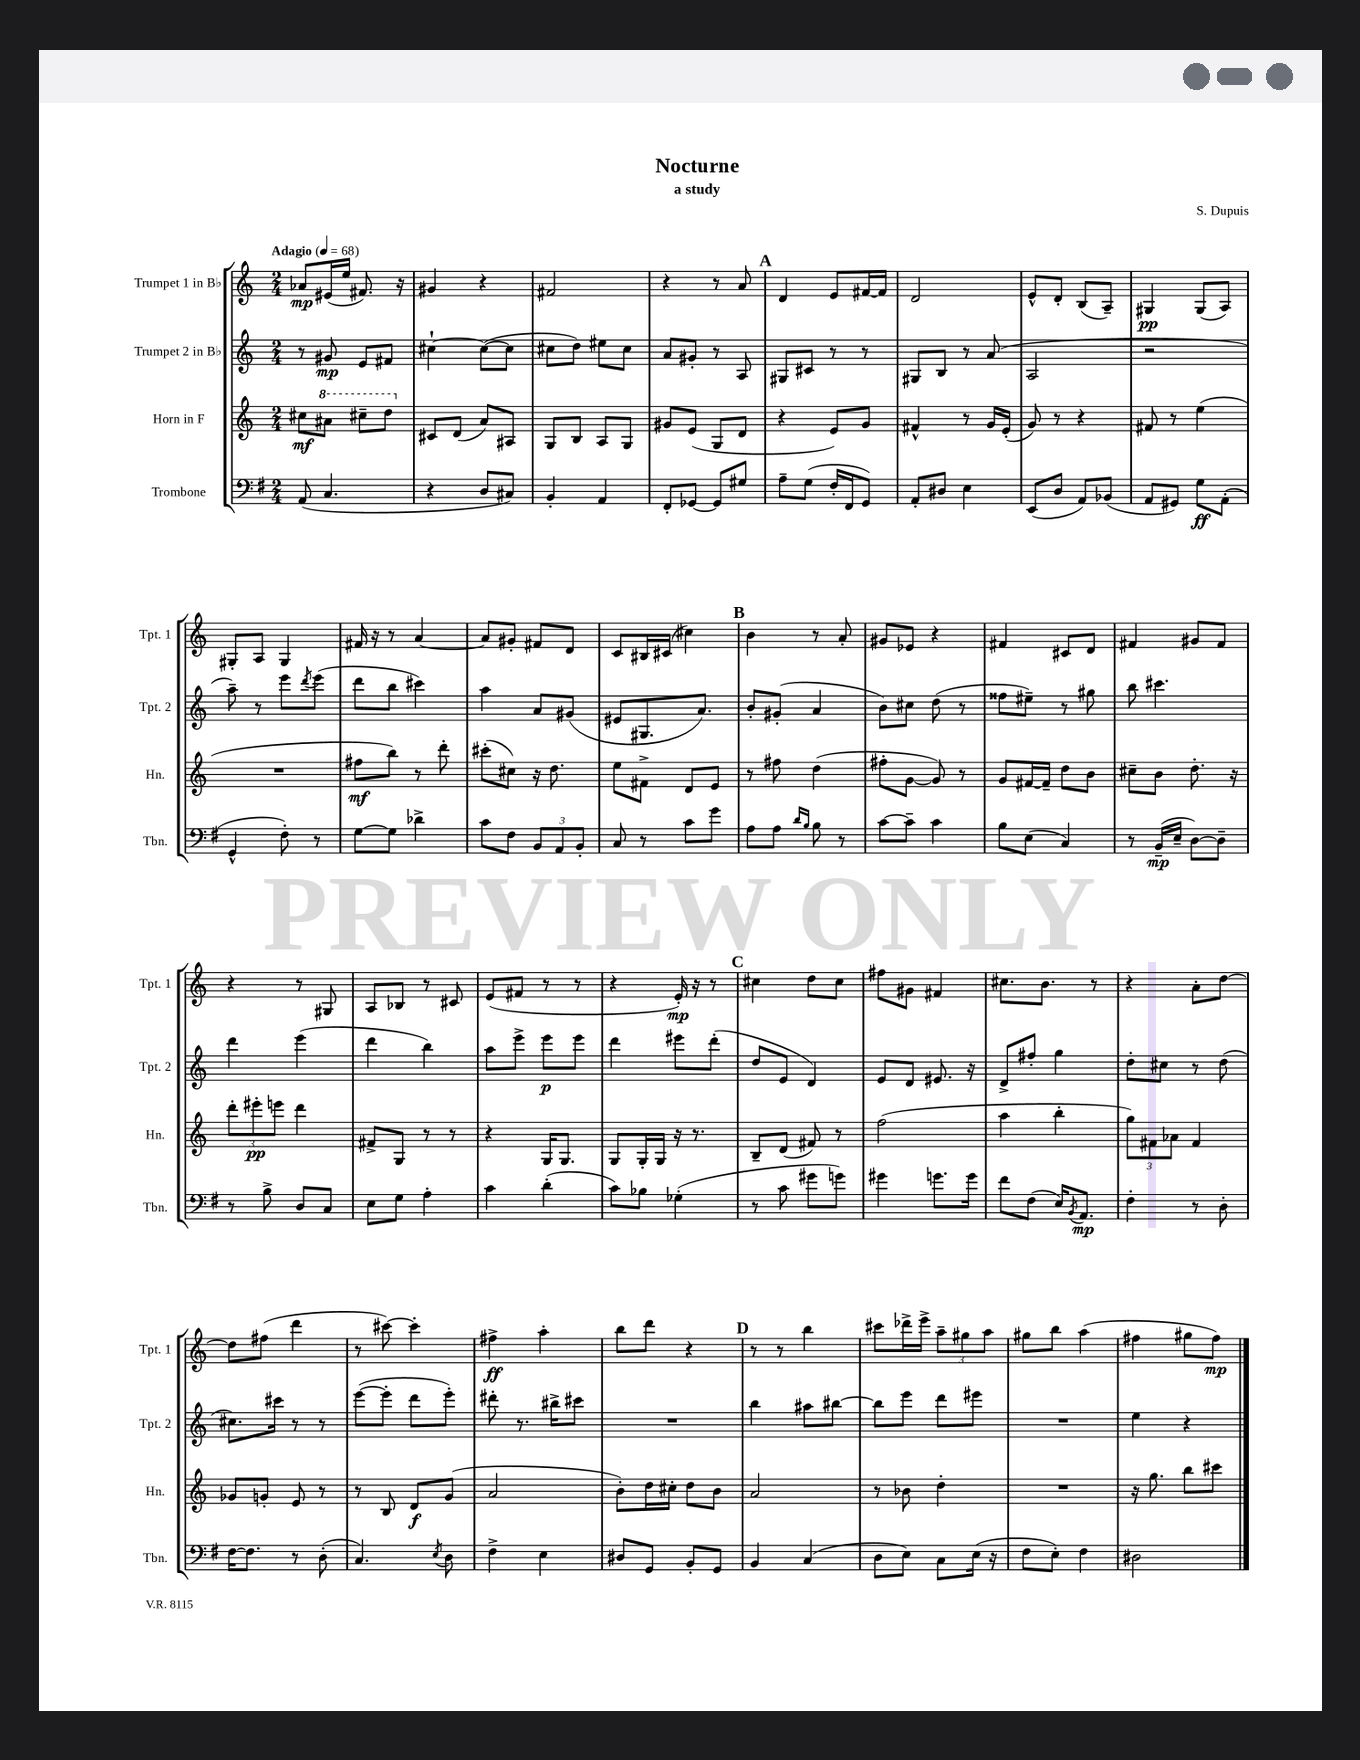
\header { title = "Nocturne" composer = "S. Dupuis" subtitle = "a study" }
<<
\new StaffGroup <<
\new Staff = "s0" \with { instrumentName = "Trumpet 1 in Bb" shortInstrumentName = "Tpt. 1" } {
    \clef treble \key c \major \numericTimeSignature \time 2/4 \tempo "Adagio" 4 = 68
    aes'8\mp eis'16( e''16 fis'8.) r16 |
    gis'4 r4 |
    fis'2 |
    r4 r8 a'8 |
    \mark \markup { \bold "A" } d'4 e'8 fis'16~ fis'16 |
    d'2 |
    e'8-^ d'8-. b8( a8--) |
    gis4\pp gis8( a8) |
    gis8-. a8 gis4 |
    fis'16 r16 r8 a'4~ |
    a'8 gis'8-. fis'8 d'8 |
    c'8 bis16 cis'16( cis''4) |
    \mark \markup { \bold "B" } b'4 r8 a'8-. |
    gis'8 ees'8 r4 |
    fis'4 cis'8 d'8 |
    fis'4 gis'8 fis'8 |
    r4 r8 gis8 |
    a8 bes8 r8 cis'8 |
    e'8( fis'8 r8 r8 |
    r4 e'16-.\mp) r16 r8 |
    \mark \markup { \bold "C" } cis''4 d''8 cis''8 |
    fis''8 gis'8 fis'4 |
    cis''8. b'8. r8 |
    r4 a'8-. d''8~ |
    d''8 fis''8( d'''4 |
    r8 cis'''8~) cis'''4-. |
    fis''4->\ff a''4-. |
    b''8 d'''8 r4 |
    \mark \markup { \bold "D" } r8 r8 b''4 |
    cis'''8 des'''16-> e'''16-> \tuplet 3/2 { a''8-- gis''8 a''8 } |
    gis''8 b''8 a''4( |
    fis''4 gis''8 fis''8\mp) \bar "|." |
}
\new Staff = "s1" \with { instrumentName = "Trumpet 2 in Bb" shortInstrumentName = "Tpt. 2" } {
    \clef treble \key c \major \numericTimeSignature \time 2/4
    r8 gis'8\mp e'8 fis'8 |
    cis''4~-! cis''8~( cis''8 |
    cis''8 d''8) eis''8 cis''8 |
    a'8 gis'8-. r8 a8 |
    \mark \markup { \bold "A" } gis8 cis'8 r8 r8 |
    gis8 b8 r8 a'8( |
    a2 |
    r2 |
    a''8--) r8 e'''8 \acciaccatura { d'''8 } e'''8( |
    d'''8 b''8 cis'''4) |
    a''4 a'8 gis'8( |
    eis'8 gis8. a'8.) |
    \mark \markup { \bold "B" } b'8-. gis'8-.( a'4 |
    b'8) cis''8 d''8( r8 |
    fisis''8 eis''8--) r8 gis''8 |
    b''8 cis'''4. |
    d'''4 e'''4( |
    d'''4 b''4) |
    a''8 e'''8-> e'''8\p e'''8 |
    d'''4 eis'''8 d'''8-.( |
    \mark \markup { \bold "C" } d''8 e'8 d'4) |
    e'8 d'8 eis'8. r16 |
    d'8-> fis''8-. g''4 |
    d''8-. cis''8 r8 d''8( |
    cis''8.) cis'''16 r8 r8 |
    e'''8~( e'''8-. d'''8 e'''8-.) |
    dis'''8-. r8. bis''16-> cis'''8 |
    R2 |
    \mark \markup { \bold "D" } b''4 ais''8 bis''8~ |
    bis''8 e'''8 d'''8 eis'''8 |
    R2 |
    e''4 r4 \bar "|." |
}
\new Staff = "s2" \with { instrumentName = "Horn in F" shortInstrumentName = "Hn." } {
    \clef treble \key c \major \numericTimeSignature \time 2/4
    cis''8\mf \ottava #1 ais''8 cis'''8-- d'''8 \ottava #0 |
    cis'8 d'8( a'8) ais8 |
    g8 b8 a8 g8 |
    gis'8 e'8( g8 d'8 |
    \mark \markup { \bold "A" } r4 e'8) g'8 |
    fis'4-^ r8 g'16 e'16-.( |
    g'8) r8 r4 |
    fis'8 r8 e''4( |
    R2 |
    fis''8\mf b''8) r8 d'''8-. |
    cis'''8-.( cis''8) r16 d''8. |
    e''8 fis'8-> d'8 e'8 |
    \mark \markup { \bold "B" } r8 fis''8 d''4( |
    fis''8-. g'8~ g'8) r8 |
    g'8 fis'16~ fis'16-- d''8 b'8 |
    cis''8-- b'8 d''8.-. r16 |
    \tuplet 3/2 { d'''8-. eis'''8-.\pp e'''8 } d'''4 |
    fis'8-> g8 r8 r8 |
    r4 g16 g8. |
    g8 g16-. g16 r16 r8. |
    \mark \markup { \bold "C" } b8-- d'8( fis'8) r8 |
    f''2( |
    a''4 b''4-. |
    \tuplet 3/2 { g''8) fis'8 aes'8 } fis'4 |
    ges'8 g'8-. e'8 r8 |
    r8 b8 d'8\f g'8( |
    a'2 |
    b'8-.) d''16 cis''16-. d''8 b'8 |
    \mark \markup { \bold "D" } a'2 |
    r8 bes'8 d''4-. |
    R2 |
    r16 g''8. b''8 cis'''8 \bar "|." |
}
\new Staff = "s3" \with { instrumentName = "Trombone" shortInstrumentName = "Tbn." } {
    \clef bass \key g \major \numericTimeSignature \time 2/4
    a,8( c4. |
    r4 d8 cis8) |
    b,4-. a,4 |
    fis,8-. ges,8~ ges,8 gis8 |
    \mark \markup { \bold "A" } a8-- g8( fis16-. fis,16 g,8) |
    a,8-. dis8 e4 |
    e,8( d8 a,8) bes,8( |
    a,8 gis,8) g8\ff a,8-.( |
    g,4-^ fis8-.) r8 |
    g8~ g8 des'4-> |
    c'8 fis8 \tuplet 3/2 { b,8 a,8 b,8-. } |
    c8 r8 c'8 g'8 |
    \mark \markup { \bold "B" } a8 a8 \grace { d'16 b16 } b8 r8 |
    c'8~ c'8-- c'4 |
    b8 e8( c4) |
    r8 b,16--\mp( e16-- d8~) d8-- |
    r8 b8-> d8 c8 |
    e8 g8 a4-. |
    c'4 d'4-.( |
    c'8) bes8 ges4-.( |
    \mark \markup { \bold "C" } r8 c'8 gis'8 g'8) |
    gis'4 g'8. g'16 |
    fis'8 fis8( e16) \acciaccatura { b,8 } a,8.\mp |
    fis4-. r8 d8-. |
    fis16~ fis8. r8 d8-.( |
    c4.) \acciaccatura { e8 } d8 |
    fis4-> e4 |
    dis8 g,8 b,8-. g,8 |
    \mark \markup { \bold "D" } b,4 c4( |
    d8 e8) c8 e16( r16 |
    fis8 e8-.) fis4 |
    dis2 \bar "|." |
}
>>
>>
\layout { \context { \Score \remove "Bar_number_engraver" } }
